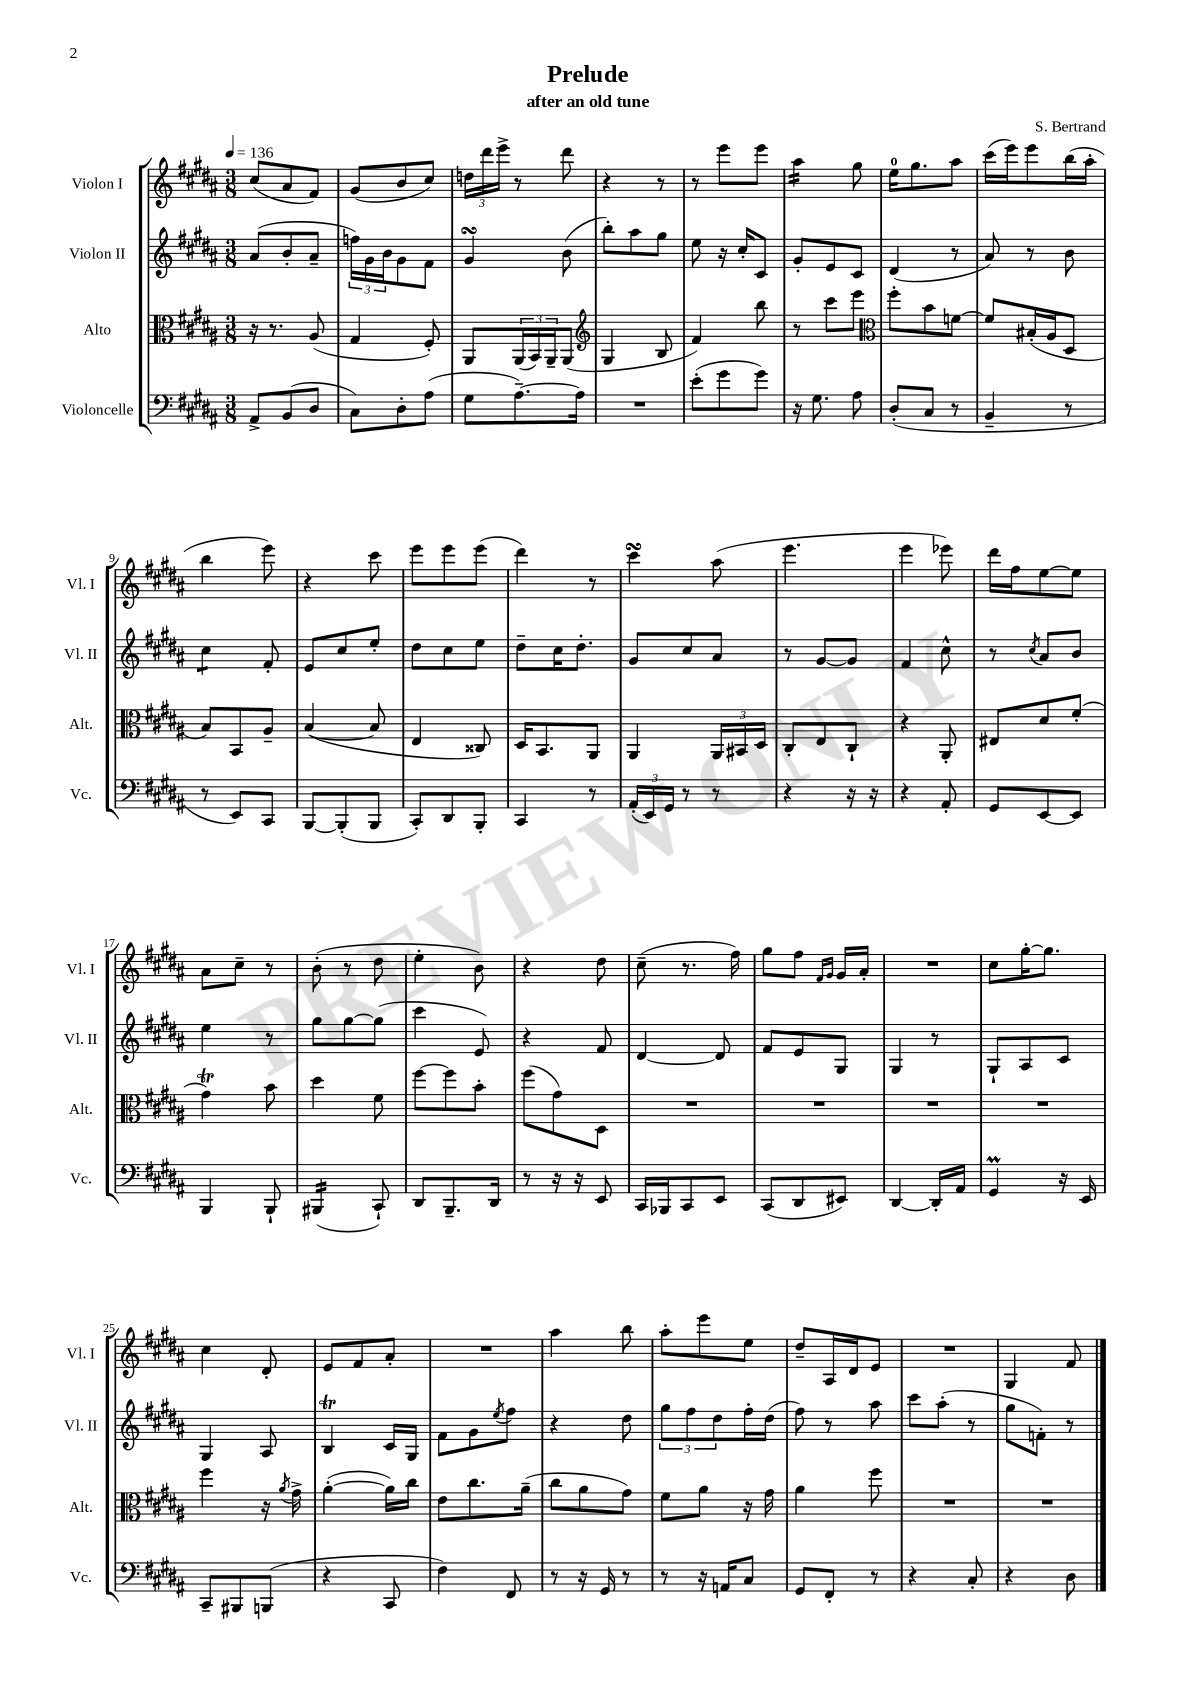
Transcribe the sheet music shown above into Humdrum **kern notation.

**kern	**kern	**kern	**kern
*staff4	*staff3	*staff2	*staff1
*clefF4	*clefC3	*clefG2	*clefG2
*k[f#c#g#d#a#]	*k[f#c#g#d#a#]	*k[f#c#g#d#a#]	*k[f#c#g#d#a#]
*M3/8	*M3/8	*M3/8	*M3/8
*MM136	*MM136	*MM136	*MM136
8AA#^	16r	(8a#	(8cc#
.	8.r	.	.
(8BB	.	8b'	8a#
8D#	(8A#	8a#~	8f#)
=	=	=	=
8C#)	4G#	24ff)	(8g#
.	.	24g#	.
.	.	24b	.
8D#'	.	8g#	8b
(8A#	8F#')	8f#	8cc#)
=	=	=	=
8G#	8AA#	4g#	24dd
.	.	.	24ddd#
.	.	.	24eee^
[8.A#~)	(24AA#	.	8r
.	24BB)	.	.
.	24AA#~	.	.
.	(8AA#	(8b	8ddd#
16A#]	.	.	.
=	=	=	=
*	*clefG2	*	*
4.r	4G#	8bb')	4r
.	.	8aa#	.
.	8B	8gg#	8r
=	=	=	=
(8e'	4f#)	8ee	8r
8g#	.	16r	8eee
.	.	16cc#'	.
8g#)	8bb	8c#	8eee
=	=	=	=
16r	8r	8g#'	4aa#
8.G#	.	.	.
.	8ccc#	8e	.
8A#	8eee	8c#	8gg#
=	=	=	=
*	*clefC3	*	*
(8D#'	8ff#'	(4d#	16ee
.	.	.	8.gg#
8C#	8b	.	.
8r	[8f	8r	8aa#
=	=	=	=
4BB~	8f]	8a#)	(16ccc#
.	.	.	16eee)
.	(16B#'	8r	8eee
.	16A#	.	.
8r	8D#	8b	(16bb
.	.	.	16aa#'
=	=	=	=
8r	8B)	4cc#	4bb
8EE)	8BB	.	.
8CC#	8A#~	8f#'	8eee)
=	=	=	=
[8BBB	([4B	8e	4r
(8BBB']	.	8cc#	.
8BBB	8B]	8ee'	8ccc#
=	=	=	=
8CC#')	4E	8dd#	8eee
8DD#	.	8cc#	8eee
8BBB'	8C##)	8ee	(8eee
=	=	=	=
4CC#	16D#	8dd#~	4ddd#)
.	8.BB	.	.
.	.	16cc#	.
.	.	8.dd#'	.
8r	8AA#	.	8r
=	=	=	=
(24AA#'	4AA#	8g#	4ccc#
24EE)	.	.	.
24GG#	.	.	.
8r	.	8cc#	.
8r	24AA#	8a#	(8aa#
.	24BB#	.	.
.	24D#	.	.
=	=	=	=
4r	8C#'	8r	4.eee
.	8E	[8g#	.
16r	8C#`	8g#]	.
16r	.	.	.
=	=	=	=
4r	4r	4f#	4eee
8AA#'	8AA#'	8cc#^^	8eee-)
=	=	=	=
8GG#	8E#	8r	16ddd#
.	.	.	16ff#
.	.	8qcc#	.
[8EE	8d#	8a#	[8ee
8EE]	(8f#'	8b	8ee]
=	=	=	=
4BBB	4g#)	4ee	8a#
.	.	.	8cc#~
8BBB`	8b	8r	8r
=	=	=	=
(4BBB#	4dd#	8gg#	(8b'
.	.	[8gg#	8r
8CC#`)	8f#	(8gg#]	8dd#
=	=	=	=
8DD#	[8ff#	4ccc#	4ee'
8.BBB~	8ff#]	.	.
.	8b'	8e)	8b)
16DD#	.	.	.
=	=	=	=
8r	(8ff#	4r	4r
16r	8g#)	.	.
16r	.	.	.
8EE	8D#	8f#	8dd#
=	=	=	=
16CC#	4.r	[4d#	(8cc#~
16BBB-	.	.	.
8CC#	.	.	8.r
8EE	.	8d#]	.
.	.	.	16ff#)
=	=	=	=
(8CC#	4.r	8f#	8gg#
8DD#	.	8e	8ff#
.	.	.	16qqf#
.	.	.	16qqg#
8EE#)	.	8G#	16g#
.	.	.	16a#'
=	=	=	=
[4DD#	4.r	4G#	4.r
16DD#']	.	8r	.
16AA#	.	.	.
=	=	=	=
4GG#	4.r	8G#`	8cc#
.	.	8A#	[16gg#'
.	.	.	8.gg#]
16r	.	8c#	.
16EE	.	.	.
=	=	=	=
8CC#~	4ff#	4G#	4cc#
8BBB#	.	.	.
(8BBB	16r	8A#	8d#'
.	8qa#	.	.
.	16g#^	.	.
=	=	=	=
4r	([4a#'	4B	8e
.	.	.	8f#
8CC#	16a#])	16c#	8a#'
.	16cc#	16G#	.
=	=	=	=
4F#)	8e	8f#	4.r
.	8.cc#	8g#	.
.	.	8qee	.
8FF#	.	8ff#	.
.	(16a#~	.	.
=	=	=	=
8r	8cc#	4r	4aa#
16r	8a#	.	.
16GG#	.	.	.
8r	8g#)	8dd#	8bb
=	=	=	=
8r	8f#	12gg#	8aa#'
.	.	12ff#	.
16r	8a#	.	8eee
.	.	12dd#	.
16AA	.	.	.
8C#	16r	16ff#'	8ee
.	16g#	(16dd#	.
=	=	=	=
8GG#	4a#	8ff#)	8dd#~
8FF#'	.	8r	16A#
.	.	.	16d#
8r	8ff#	8aa#	8e
=	=	=	=
4r	4.r	8ccc#	4.r
.	.	(8aa#'	.
8C#'	.	8r	.
=	=	=	=
4r	4.r	8gg#	4G#
.	.	8f')	.
8D#	.	8r	8f#
==	==	==	==
*-	*-	*-	*-
